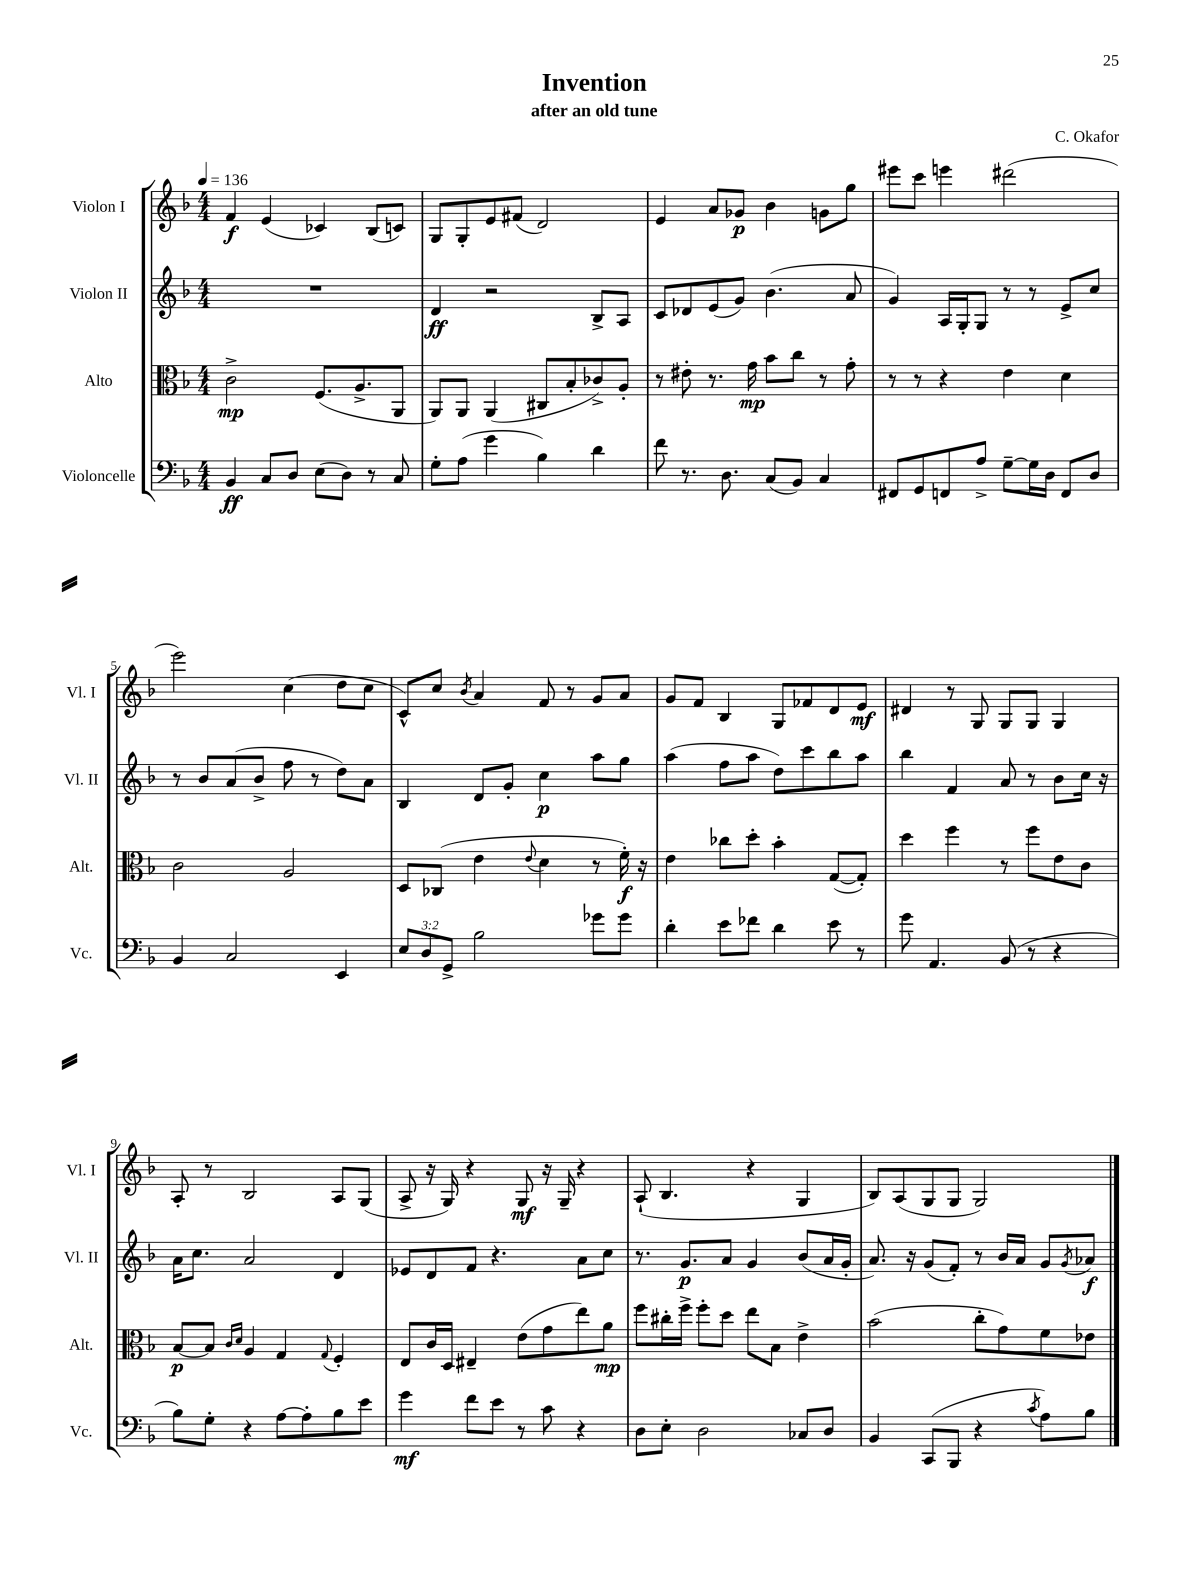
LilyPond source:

\header { title = "Invention" composer = "C. Okafor" subtitle = "after an old tune" }
<<
\new StaffGroup <<
\new Staff = "s0" \with { instrumentName = "Violon I" shortInstrumentName = "Vl. I" } {
    \clef treble \key f \major \numericTimeSignature \time 4/4 \tempo 4 = 136
    f'4\f e'4( ces'4) bes8( c'8) |
    g8 g8-. e'8 fis'8( d'2) |
    e'4 a'8 ges'8\p bes'4 g'8 g''8 |
    eis'''8 c'''8 e'''4 dis'''2( |
    e'''2) c''4( d''8 c''8 |
    c'8-^) c''8 \acciaccatura { bes'8 } a'4 f'8 r8 g'8 a'8 |
    g'8 f'8 bes4 g8 fes'8 d'8 e'8\mf |
    dis'4 r8 g8 g8 g8 g4 |
    a8-. r8 bes2 a8 g8( |
    a8-> r16 g16) r4 g8\mf r16 g16-- r4 |
    a8-!( bes4. r4 g4 |
    bes8) a8( g8 g8 g2) \bar "|." |
}
\new Staff = "s1" \with { instrumentName = "Violon II" shortInstrumentName = "Vl. II" } {
    \clef treble \key f \major \numericTimeSignature \time 4/4
    R1 |
    d'4\ff r2 bes8-> a8 |
    c'8 des'8 e'8( g'8) bes'4.( a'8 |
    g'4) a16 g16-. g8 r8 r8 e'8-> c''8 |
    r8 bes'8 a'8( bes'8-> f''8 r8 d''8) a'8 |
    bes4 d'8 g'8-. c''4\p a''8 g''8 |
    a''4( f''8 a''8 d''8) c'''8 bes''8 a''8 |
    bes''4 f'4 a'8 r8 bes'8 c''16 r16 |
    a'16 c''8. a'2 d'4 |
    ees'8 d'8 f'8 r4. a'8 c''8 |
    r8. g'8.\p a'8 g'4 bes'8( a'16 g'16-. |
    a'8.) r16 g'8( f'8-.) r8 bes'16 a'16 g'8 \acciaccatura { g'8 } aes'8\f \bar "|." |
}
\new Staff = "s2" \with { instrumentName = "Alto" shortInstrumentName = "Alt." } {
    \clef alto \key f \major \numericTimeSignature \time 4/4
    c'2->\mp f8.( a8.-> a,8 |
    a,8) a,8 a,4( cis8 bes8-. ces'8->) a8-. |
    r8 eis'8-. r8. g'16\mp bes'8 c''8 r8 g'8-. |
    r8 r8 r4 e'4 d'4 |
    c'2 a2 |
    d8 ces8( e'4 \appoggiatura { e'8 } d'4 r8 f'16-.\f) r16 |
    e'4 ces''8 d''8-. bes'4-. g8~( g8-.) |
    d''4 f''4 r8 f''8 e'8 c'8 |
    bes8~\p bes8 \grace { c'16 d'16 } a4 g4 \appoggiatura { g8 } f4-. |
    e8 c'16 d16 eis4-- e'8( g'8 e''8) a'8\mp |
    f''8 cis''16-. f''16-> f''8-. d''8 e''8 bes8 e'4-> |
    bes'2( c''8-. g'8) f'8 ees'8 \bar "|." |
}
\new Staff = "s3" \with { instrumentName = "Violoncelle" shortInstrumentName = "Vc." } {
    \clef bass \key f \major \numericTimeSignature \time 4/4 \override Staff.TupletNumber.text = #tuplet-number::calc-fraction-text
    bes,4\ff c8 d8 e8( d8) r8 c8 |
    g8-. a8( g'4 bes4) d'4 |
    f'8 r8. d8. c8( bes,8) c4 |
    fis,8 g,8 f,8 a8-> g8~-- g16 d16 f,8 d8 |
    bes,4 c2 e,4 |
    \tuplet 3/2 { e8 d8 g,8-> } bes2 ges'8 ges'8 |
    d'4-. e'8 fes'8 d'4 e'8 r8 |
    g'8 a,4. bes,8( r8 r4 |
    bes8) g8-. r4 a8~ a8-. bes8 e'8 |
    g'4\mf f'8 e'8 r8 c'8 r4 |
    d8 e8-. d2 ces8 d8 |
    bes,4 c,8( bes,,8 r4 \acciaccatura { c'8 } a8) bes8 \bar "|." |
}
>>
>>
